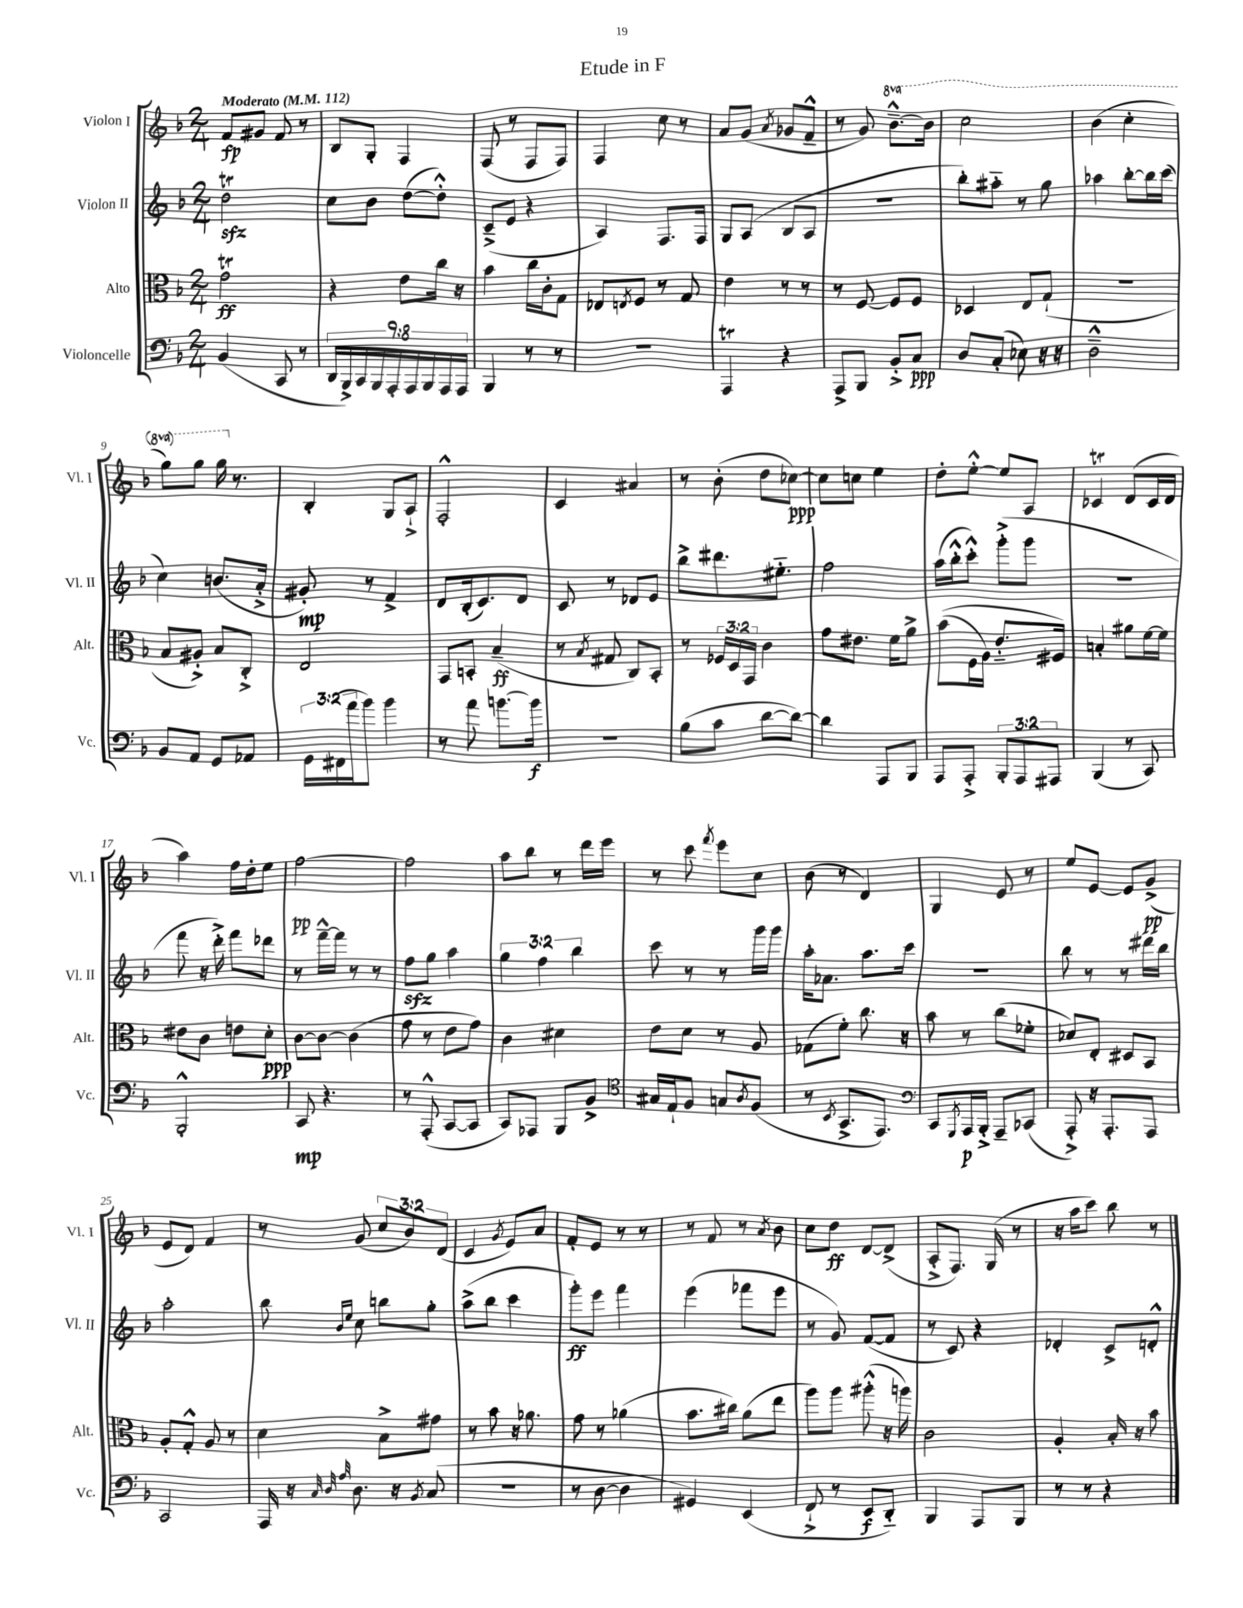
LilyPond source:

\header { title = "Etude in F" }
<<
\new StaffGroup <<
\new Staff = "s0" \with { instrumentName = "Violon I" shortInstrumentName = "Vl. I" } {
    \clef treble \key f \major \numericTimeSignature \time 2/4 \override Staff.TupletNumber.text = #tuplet-number::calc-fraction-text \set Staff.ottavationMarkups = #ottavation-simple-ordinals \tempo "Moderato" 4 = 112
    f'8\fp gis'8 f'8 r8 |
    bes8 g8-. f4 |
    f8( r8 f8 f8) |
    f4 c''8 r8 |
    a'8 g'8( \acciaccatura { a'8 } ges'8 f'8---^ |
    r8 g'8) \ottava #1 bes''8.~---^ bes''16 |
    c'''2 |
    bes''4( c'''4-. |
    g'''8) g'''8 g'''16 \ottava #0 r8. |
    bes4-. g8 a8-!-> |
    f2-.-^ |
    c'4 ais'4 |
    r8 bes'8-.( d''8 ces''8~\ppp) |
    ces''8 c''8 e''4 |
    d''8-. e''8~-.-^ e''8 a8 |
    ces'4\trill d'8( ces'16 d'16 |
    a''4) f''16 d''16-. e''8 |
    f''2~\pp |
    f''2 |
    a''8 bes''8 r8 d'''16 e'''16 |
    r8 c'''8 \acciaccatura { f'''8 } e'''8 c''8 |
    bes'8( r8 d'4) |
    g4 e'8 r8 |
    e''8 e'8~ e'8 g'8->\pp( |
    e'8 d'8) f'4 |
    r8 g'8( \tuplet 3/2 { c''8 bes'8) d'8( } |
    c'4 \acciaccatura { g'8 } e'8) a'8 |
    f'8-. e'8 r8 r8 |
    r8 f'8 r8 \acciaccatura { a'8 } bes'8 |
    c''8 d''8\ff d'8~ d'8->( |
    a8-.-> f8.) g16( r8 |
    r16 a''16 c'''8) bes''8 r8 \bar "|." |
}
\new Staff = "s1" \with { instrumentName = "Violon II" shortInstrumentName = "Vl. II" } {
    \clef treble \key f \major \numericTimeSignature \time 2/4 \override Staff.TupletNumber.text = #tuplet-number::calc-fraction-text
    d''2\trill\sfz |
    c''8 bes'8 d''8~( d''8-.-^) |
    c'8--->( e'8 r4 |
    a4) f8. f16 |
    g8 a8( bes8 a8 |
    R2 |
    bes''8-.) ais''8-_ r8 g''8 |
    aes''4 bes''8~-. bes''16 c'''16( |
    c''4) b'8.( a'16-.-> |
    gis'8-.\mp) r8 f'4-> |
    d'8 bes16-.( c'8.) d'8 |
    c'8 r8 des'8 e'8 |
    bes''8-> dis'''8. eis''8.-_ |
    f''2 |
    a''16( bes''16-.-^ c'''8-.-^) g'''8-.->( g'''8 |
    r2 |
    f'''8 r16 d'''16-.->) f'''8 des'''8 |
    r8 f'''16~---^ f'''16 r8 r8 |
    f''8\sfz g''8 a''4 |
    \tuplet 3/2 { g''4 f''4 bes''4 } |
    c'''8 r8 r8 g'''16 g'''16 |
    a''16-. aes'8. a''8. c'''16 |
    R2 |
    bes''8 r8 r8 dis'''16 bes''16 |
    a''2-. |
    bes''8 \grace { bes'16 e''16 } c''8 b''8 g''8-. |
    a''8->( bes''8 c'''4 |
    g'''8-.\ff) e'''8 f'''4 |
    e'''4( fes'''8 e'''8 |
    r8 g'8) f'8~( f'8 |
    r8 c'8) r4 |
    des'4-. c'8-> d'8-.-^ \bar "|." |
}
\new Staff = "s2" \with { instrumentName = "Alto" shortInstrumentName = "Alt." } {
    \clef alto \key f \major \numericTimeSignature \time 2/4 \override Staff.TupletNumber.text = #tuplet-number::calc-fraction-text
    g'2\trill\ff |
    r4 e'8 c''16 r16 |
    bes'4 c''16 c'16-. g8 |
    ees8 \acciaccatura { e8 } f8 r8 g8 |
    e'4 r8 r8 |
    r8 f8~ f8 f8 |
    des4 e8 g8-!( |
    R2 |
    bes8 ais8-.->) bes8 c8-.-> |
    e2 |
    g,8 b,8-. bes4--\ff( |
    r8 \acciaccatura { bes8 } gis8 c8) bes,8-. |
    r8 \tuplet 3/2 { fes16 d16 g,16 } c'4 |
    g'8 eis'8. f'16 a'8-> |
    bes'8(\( f16 a16) e'8.-_ fis16\) |
    b4-. ais'8 f'16~ f'16 |
    eis'8 c'8 e'8 d'8-.\ppp |
    c'8~ c'8~ c'4( |
    g'8 r8 e'8 g'8) |
    c'4 dis'4 |
    e'8 d'8 r8 a8 |
    ges8( f'8-.) c''8. r16 |
    bes'8 r8 c''8( fes'8-. |
    des'8) e8-. dis8 bes,8 |
    a8-. g8-.-^ a8 r8 |
    d'4 bes8-> gis'8 |
    r8 bes'8 r16 aes'8. |
    g'8 r8 aes'4( |
    bes'8. cis''16) a'8( e''8 |
    a''8) a''8 ais''8-.-^( r16 a''16) |
    c'2 |
    a4-. bes16-. r16 bes'8 \bar "|." |
}
\new Staff = "s3" \with { instrumentName = "Violoncelle" shortInstrumentName = "Vc." } {
    \clef bass \key f \major \numericTimeSignature \time 2/4 \override Staff.TupletNumber.text = #tuplet-number::calc-fraction-text
    bes,4( c,8 r8 |
    \tuplet 9/8 { d,16 bes,,16->) c,16 bes,,16 a,,16-. a,,16 bes,,16 a,,16 a,,16 } |
    bes,,4 r8 r8 |
    R2 |
    a,,4\trill r4 |
    a,,8-> bes,,8 bes,8-.-> c8\ppp |
    d8 c8-.( ees8) r16 r16 |
    d2---^ |
    bes,8 a,8 g,8 aes,8 |
    \tuplet 3/2 { g,16 fis,16( a'16 } bes'8) bes'4 |
    r8 a'8 b'8.~ b'16\f |
    r2 |
    bes8( c'8 d'8~ d'8~) |
    d'4 a,,8 bes,,8 |
    a,,8 a,,8-.-> \tuplet 3/2 { bes,,8-. a,,8 ais,,8 } |
    bes,,4( r8 c,8) |
    bes,,2-.-^ |
    c,8\mp r4. |
    r8 a,,8-.-^( c,8~ c,8 |
    c,8) aes,,8 bes,,8 bes,8-> |
    \clef tenor gis16 e16-! f8 g8 \acciaccatura { a8 } f8( |
    r8 \acciaccatura { bes,8 } g,8.-> e,8.) |
    \clef bass c,8 \acciaccatura { g,,8 } a,,16\p bes,,16-.-> a,,8-- ces,8( |
    a,,8-.->) r16 a,,8.-. a,,8 |
    c,2 |
    a,,16 r16 \grace { c32 d32 a32 } d8. r16 \acciaccatura { bes,8 } c8( |
    R2 |
    r8 d8~ d4 |
    gis,4) e,4( |
    f,8-!-> r8 e,8\f d,8-_) |
    bes,,4 a,,8 bes,,8 |
    r8 r8 r4 \bar "|." |
}
>>
>>
